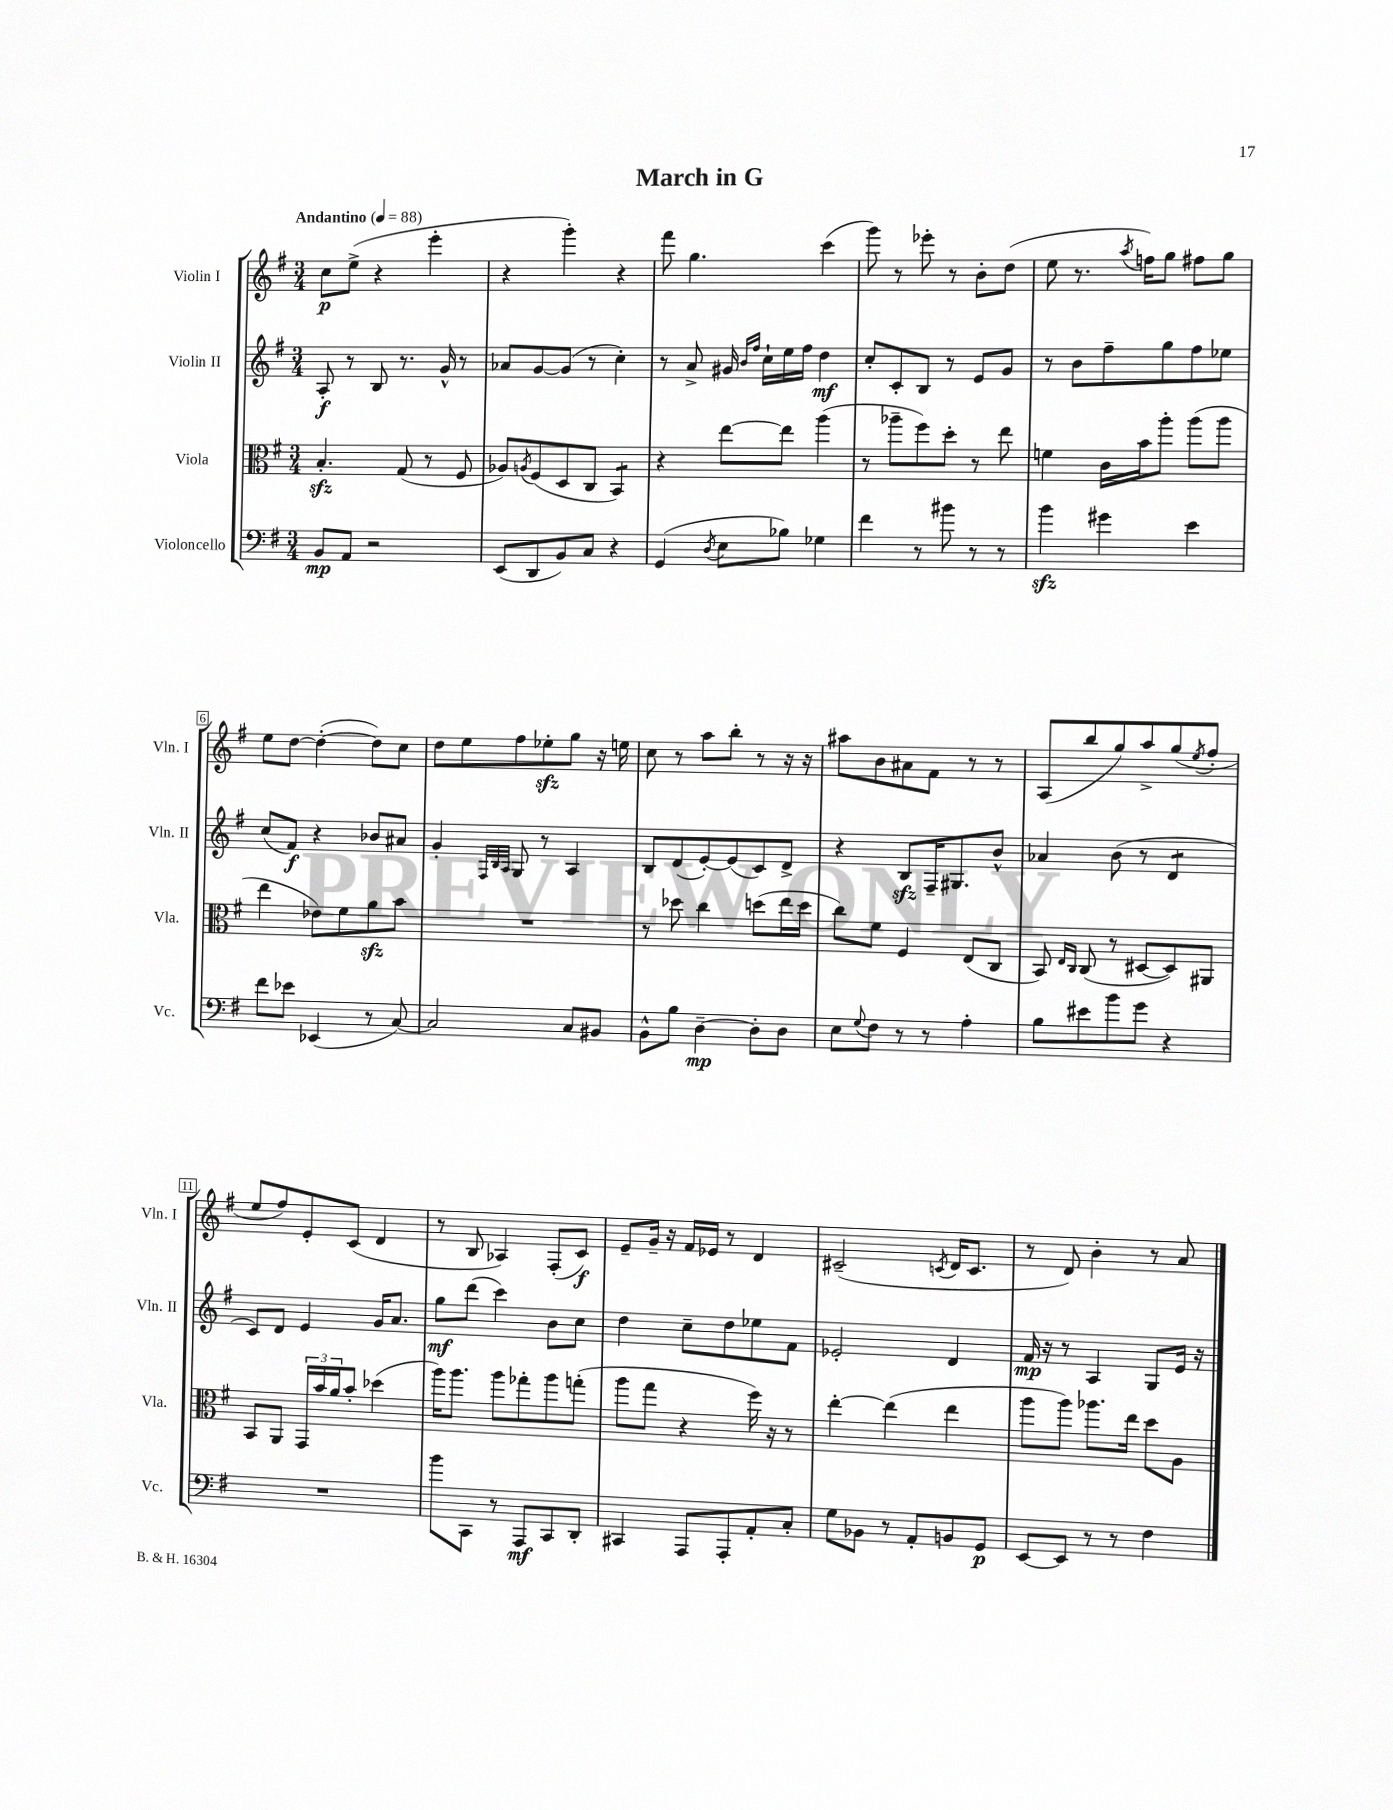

**kern	**kern	**kern	**kern
*staff4	*staff3	*staff2	*staff1
*clefF4	*clefC3	*clefG2	*clefG2
*k[f#]	*k[f#]	*k[f#]	*k[f#]
*M3/4	*M3/4	*M3/4	*M3/4
*MM88	*MM88	*MM88	*MM88
8BB	4.B'	8A'	8cc
8AA	.	8r	(8ee^
2r	.	8B	4r
.	(8G	8.r	.
.	8r	.	4eee'
.	.	16g^^	.
.	8F#	8r	.
=	=	=	=
(8EE	8A-)	8a-	4r
.	8qA	.	.
8DD	(8F#	[8g	.
8BB)	8D	(8g]	4ggg')
8C	8C	8r	.
4r	4BB)	4cc')	4r
=	=	=	=
(4GG	4r	8r	8fff#
.	.	8a^	4.gg
8qD	.	.	.
8E	[8ee	16g#	.
.	.	16qqb	.
.	.	16qqff#	.
.	.	16cc`	.
8B-)	8ee]	16ee	.
.	.	16ff#	.
4G-	(4aa	4dd	(4ccc
=	=	=	=
4f#	8r	8cc'	8ggg)
.	8aa-~	8c'	8r
8r	8ff#)	8B	8eee-'
8b#	8dd'	8r	8r
8r	8r	8e	8b'
8r	8ee	8g	(8dd
=	=	=	=
4b	4f	8r	8ee
.	.	8b	8.r
4g#	16c	8ff#~	.
.	.	.	8qaa
.	16b	.	16ff)
.	8aa'	8gg	8gg
4e	(8aa	8ff#	8ff#
.	8aa	8ee-	8gg
=	=	=	=
8f#	4ee	(8cc	8ee
8e-	.	8f#)	[8dd
(4EE-	8e-)	4r	(4dd'_
.	8f#	.	.
8r	8a	8b-	8dd])
[8C)	8b	8a#	8cc
=	=	=	=
2C]	2.r	4g'	8dd
.	.	.	8ee
.	.	32qqF#	.
.	.	32qqB	.
.	.	32qqA	.
.	.	8G	8ff#
.	.	8r	8ee-'
8C	.	4A	8gg
8BB#	.	.	16r
.	.	.	16ee
=	=	=	=
8BB^^	8r	8B	8cc
8B	8dd-	(8d	8r
[4D~	4cc	[8e')	8aa
.	.	(8e]	8bb'
8D']	(8dd	8c)	8r
8D	16ee	8d^	16r
.	16dd	.	16r
=	=	=	=
8E	8cc)	4r	8aa#
8qqG	.	.	.
8F#	8f#	.	8b
8r	4F#	8B	8a#
8r	.	16F#~	8f#
.	.	8.G#	.
4A'	(8E	.	8r
.	8C	8b^^	8r
=	=	=	=
8B	8BB)	4a-	(8A
.	16qqE	.	.
.	16qqC	.	.
8e#	(8C	.	8bb
8b	8r	(8b	8gg)
8g	[8D#	8r	8aa^
4r	8D#])	4d	(8gg
.	.	.	8qee
.	8AA#	.	8ff#'
=	=	=	=
2.r	8BB	8c)	8ee
.	8AA	8d	8ff#)
.	24GG	4e	8e'
.	24b	.	.
.	24a	.	.
.	8b'	.	(8c
.	(4dd-	16g	4d
.	.	8.a	.
=	=	=	=
8b	16aa)	8gg	8r
.	8.aa	.	.
8CC	.	(8ddd	8B
8r	8aa	4ccc)	4A-)
8AAA	8gg-'	.	.
8CC	8aa	8b	(8F#'
8DD'	(8gg'	8cc	8c)
=	=	=	=
4CC#	8aa	4dd	8e~
.	8gg	.	16g~
.	.	.	16r
8AAA	4r	8cc~	16f#
.	.	.	16e-
8AAA'	.	8dd	8r
8AA'	16ff#)	8ee-	4d
.	16r	.	.
8C'	8r	8f#	.
=	=	=	=
8G	[4ee'	2e-'	(2c#~
8BB-	.	.	.
8r	(4ee]	.	.
8AA'	.	.	.
.	.	.	8qc
8BB	4ee	4d	16d
.	.	.	8.c
8GG	.	.	.
=	=	=	=
[8EE	8aa	16f#	8r
.	.	16r	.
8EE]	8aa)	8r	8d)
8r	8.aa-	4A	4b'
8r	.	.	.
.	16ee	.	.
4F#	8dd	8G	8r
.	8A	16e	8a
.	.	16r	.
==	==	==	==
*-	*-	*-	*-
